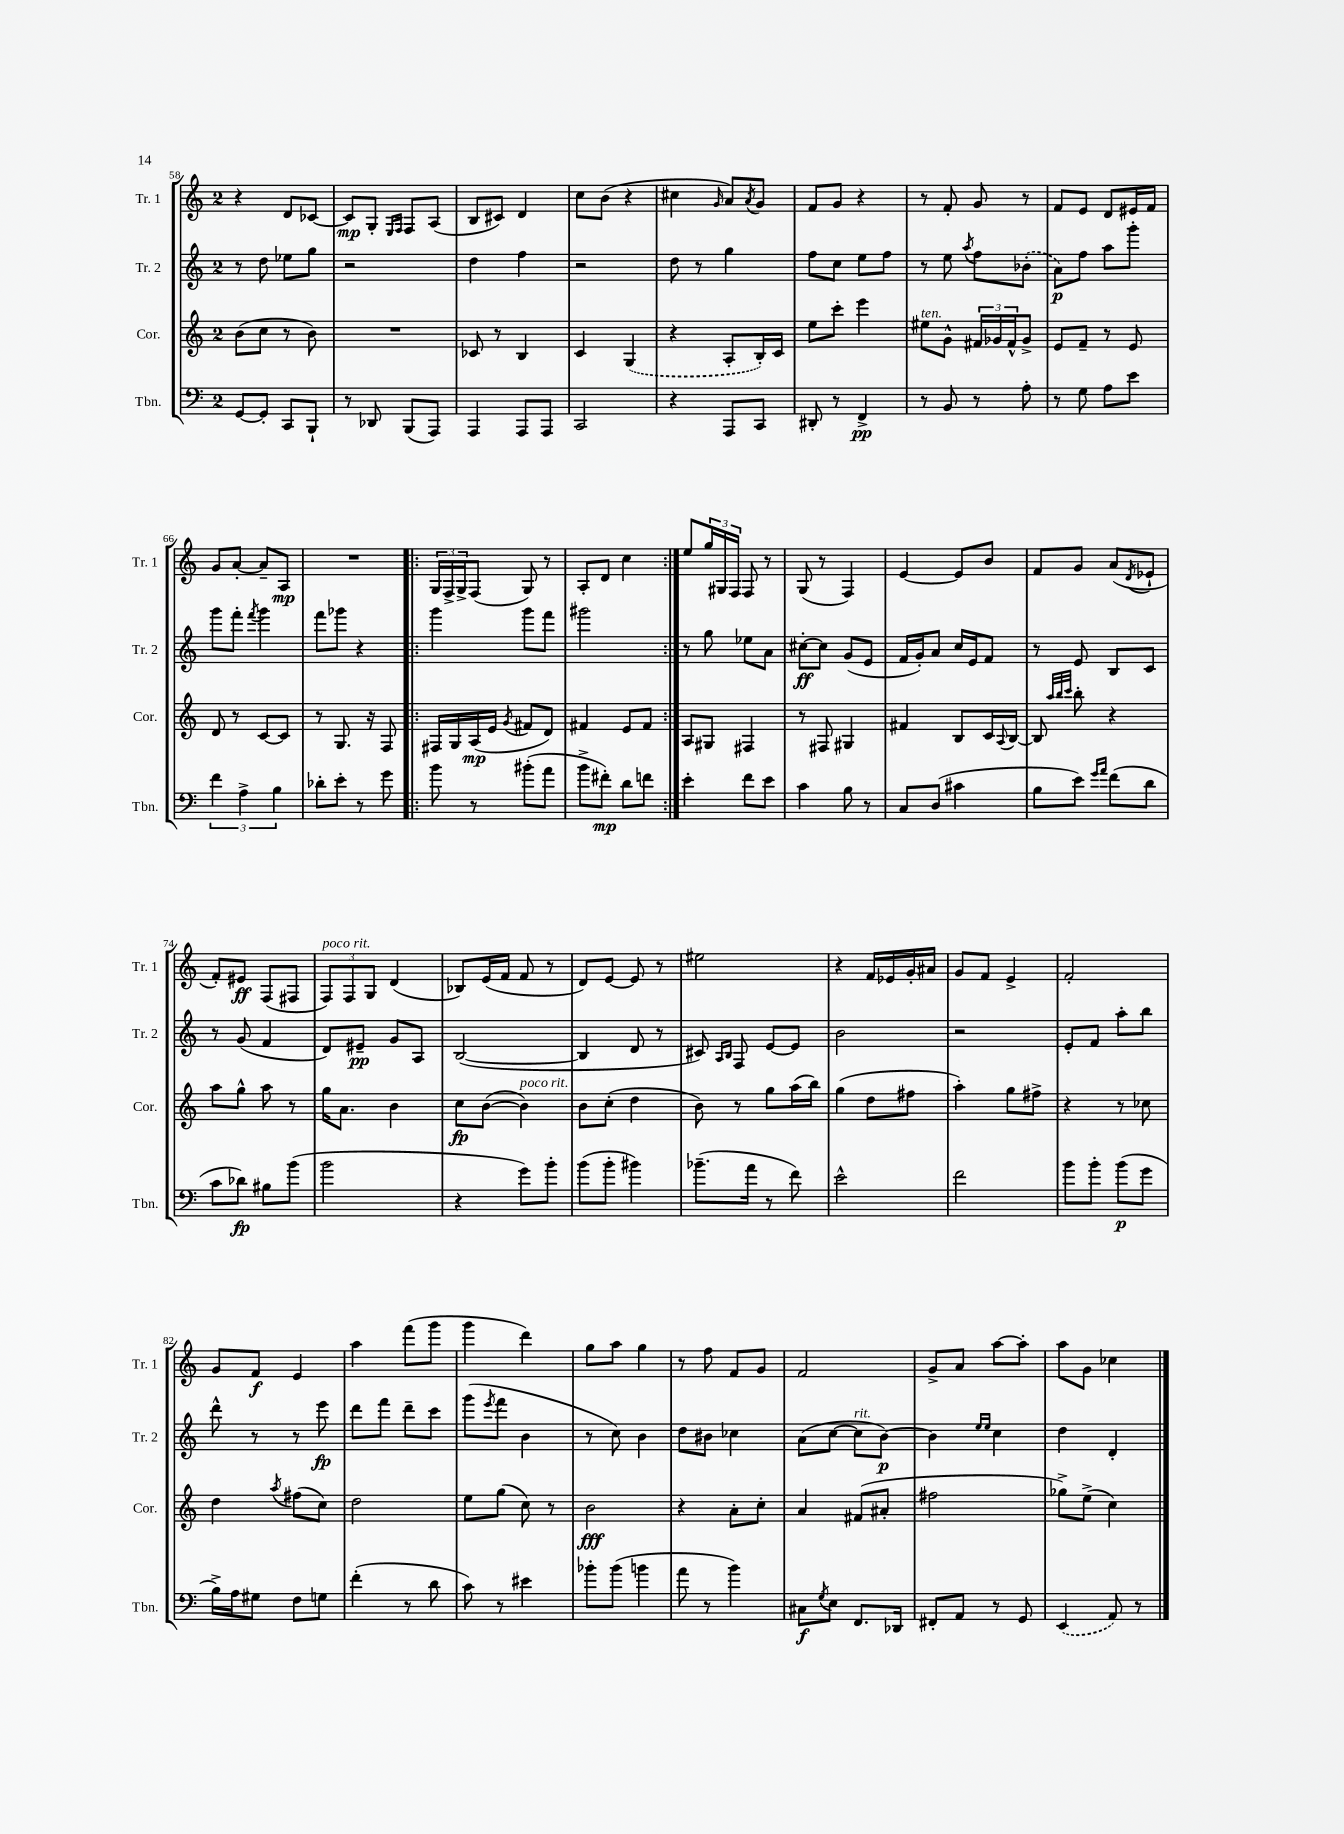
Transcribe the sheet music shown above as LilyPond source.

<<
\new StaffGroup <<
\new Staff = "s0" \with { instrumentName = "Tr. 1" shortInstrumentName = "Tr. 1" } {
    \clef treble \key c \major \once \override Staff.TimeSignature.style = #'single-digit \time 2/4
    r4 d'8 ces'8~ |
    ces'8\mp g8-. \grace { e16 f16 } f8 a8( |
    b8 cis'8) d'4 |
    c''8 b'8( r4 |
    cis''4 \grace { g'16 } a'8) \acciaccatura { a'8 } g'8 |
    f'8 g'8 r4 |
    r8 f'8-. g'8 r8 |
    f'8 e'8 d'8 eis'16 f'16 |
    g'8 a'8~-. a'8-- a8\mp |
    R2 |
    \repeat volta 2 { \tuplet 3/2 { g16 f16-> g16-> } f8( g8) r8 |
    a8-. d'8 c''4 | }
    e''8 \tuplet 3/2 { g''16 gis16 f16 } f8 r8 |
    g8( r8 f4) |
    e'4~ e'8 b'8 |
    f'8 g'8 a'8( \acciaccatura { d'8 } ees'8-! |
    f'8-.) eis'8\ff f8( fis8 |
    \tuplet 3/2 { f8^\markup { \italic "poco rit." }) f8 g8 } d'4( |
    bes8) e'16( f'16 f'8 r8 |
    d'8) e'8~ e'8 r8 |
    eis''2 |
    r4 f'16 ees'16 g'16-. ais'16 |
    g'8 f'8 e'4-> |
    f'2-. |
    g'8 f'8\f e'4 |
    a''4 f'''8( g'''8 |
    g'''4 d'''4) |
    g''8 a''8 g''4 |
    r8 f''8 f'8 g'8 |
    f'2 |
    g'8-> a'8 a''8~ a''8-. |
    a''8 g'8 ces''4 \bar "|." |
}
\new Staff = "s1" \with { instrumentName = "Tr. 2" shortInstrumentName = "Tr. 2" } {
    \clef treble \key c \major \once \override Staff.TimeSignature.style = #'single-digit \time 2/4
    r8 d''8 ees''8 g''8 |
    r2 |
    d''4 f''4 |
    r2 |
    d''8 r8 g''4 |
    f''8 c''8 e''8 f''8 |
    r8 e''8 \acciaccatura { a''8 } f''8 \once \slurDashed bes'8-.( |
    a'8\p) f''8 a''8 g'''8-. |
    g'''8 f'''8-. \acciaccatura { f'''8 } g'''4 |
    f'''8 ges'''8 r4 |
    \repeat volta 2 { g'''4 g'''8 f'''8 |
    gis'''2 | }
    r8 g''8 ees''8 a'8 |
    cis''8~-.\ff cis''8 g'8( e'8 |
    f'16 g'16-.) a'8 c''16 e'16 f'8 |
    r8 e'8 b8 c'8 |
    r8 g'8( f'4 |
    d'8) eis'8--\pp g'8 a8 |
    b2~( |
    b4 d'8 r8 |
    cis'8) \grace { a16 b16 } f8 e'8~ e'8 |
    b'2 |
    r2 |
    e'8-. f'8 a''8-. b''8 |
    d'''8-^ r8 r8 e'''8\fp |
    d'''8 f'''8 d'''8-- c'''8 |
    g'''8( \acciaccatura { e'''8 } f'''8 b'4 |
    r8 c''8) b'4 |
    d''8 bis'8 ces''4 |
    a'8( c''8~ c''8^\markup { \italic "rit." } b'8~\p) |
    b'4 \grace { e''16 e''16 } c''4 |
    d''4 d'4-. \bar "|." |
}
\new Staff = "s2" \with { instrumentName = "Cor." shortInstrumentName = "Cor." } {
    \clef treble \key c \major \once \override Staff.TimeSignature.style = #'single-digit \time 2/4
    b'8( c''8 r8 b'8) |
    R2 |
    ces'8 r8 b4 |
    c'4 \once \slurDashed g4( |
    r4 a8-. b16-.) c'16 |
    e''8 c'''8-. e'''4 |
    eis''8^\markup { \italic "ten." } g'8-^ \tuplet 3/2 { fis'16 ges'16 fis'16-^ } ges'8-> |
    e'8 f'8-- r8 e'8 |
    d'8 r8 c'8~ c'8 |
    r8 g8. r16 f8 |
    \repeat volta 2 { fis16 g16 a16\mp( e'16 \acciaccatura { g'8 } fis'8 d'8) |
    fis'4 e'8 fis'8 | }
    a8 gis8 fis4 |
    r8 fis8 gis4 |
    fis'4 b8 c'16 \appoggiatura { a8 } b16~ |
    b8 \grace { a''32 b''32 c'''32 } b''8-. r4 |
    a''8 g''8-^ a''8 r8 |
    g''16 a'8. b'4 |
    c''8\fp b'8~( b'4^\markup { \italic "poco rit." }) |
    b'8 c''8-.( d''4 |
    b'8) r8 g''8 a''16( b''16) |
    g''4( d''8 fis''8 |
    a''4-.) g''8 fis''8-> |
    r4 r8 ces''8 |
    d''4 \acciaccatura { a''8 } fis''8( c''8) |
    d''2 |
    e''8 g''8( c''8) r8 |
    b'2\fff |
    r4 a'8-. c''8-. |
    a'4 fis'8( ais'8-. |
    fis''2 |
    ges''8->) e''8->( c''4) \bar "|." |
}
\new Staff = "s3" \with { instrumentName = "Tbn." shortInstrumentName = "Tbn." } {
    \clef bass \key c \major \once \override Staff.TimeSignature.style = #'single-digit \time 2/4
    g,8~ g,8-. c,8 b,,8-! |
    r8 des,8 b,,8( a,,8) |
    a,,4 a,,8 a,,8 |
    c,2 |
    r4 a,,8 c,8 |
    dis,8-. r8 f,4->\pp |
    r8 b,8 r8 a8-. |
    r8 g8 a8 e'8 |
    \tuplet 3/2 { f'4 a4-> b4 } |
    des'8-. e'8-. r8 g'8 |
    \repeat volta 2 { b'8 r8 bis'8-.( a'8 |
    b'8-> fis'8-.\mp) d'8 f'8 | }
    e'4-. f'8 e'8 |
    c'4 b8 r8 |
    c8 d8( cis'4 |
    b8 e'8) \grace { g'16 a'16 } f'8( d'8 |
    c'8 des'8\fp) bis8 b'8( |
    b'2 |
    r4 g'8) b'8-. |
    b'8( b'8-. bis'4) |
    bes'8.--( a'16 r8 f'8) |
    e'2-^ |
    f'2 |
    b'8 b'8-. b'8\p( g'8 |
    b16->) a16 gis8 f8 g8 |
    f'4-.( r8 d'8 |
    c'8) r8 eis'4 |
    bes'8-. bes'8( b'4 |
    a'8 r8 b'4) |
    cis8\f \acciaccatura { g8 } e8 f,8. des,16 |
    fis,8-. a,8 r8 g,8 |
    \once \slurDashed e,4( a,8) r8 \bar "|." |
}
>>
>>
\layout { \context { \Score currentBarNumber = #58 } }
